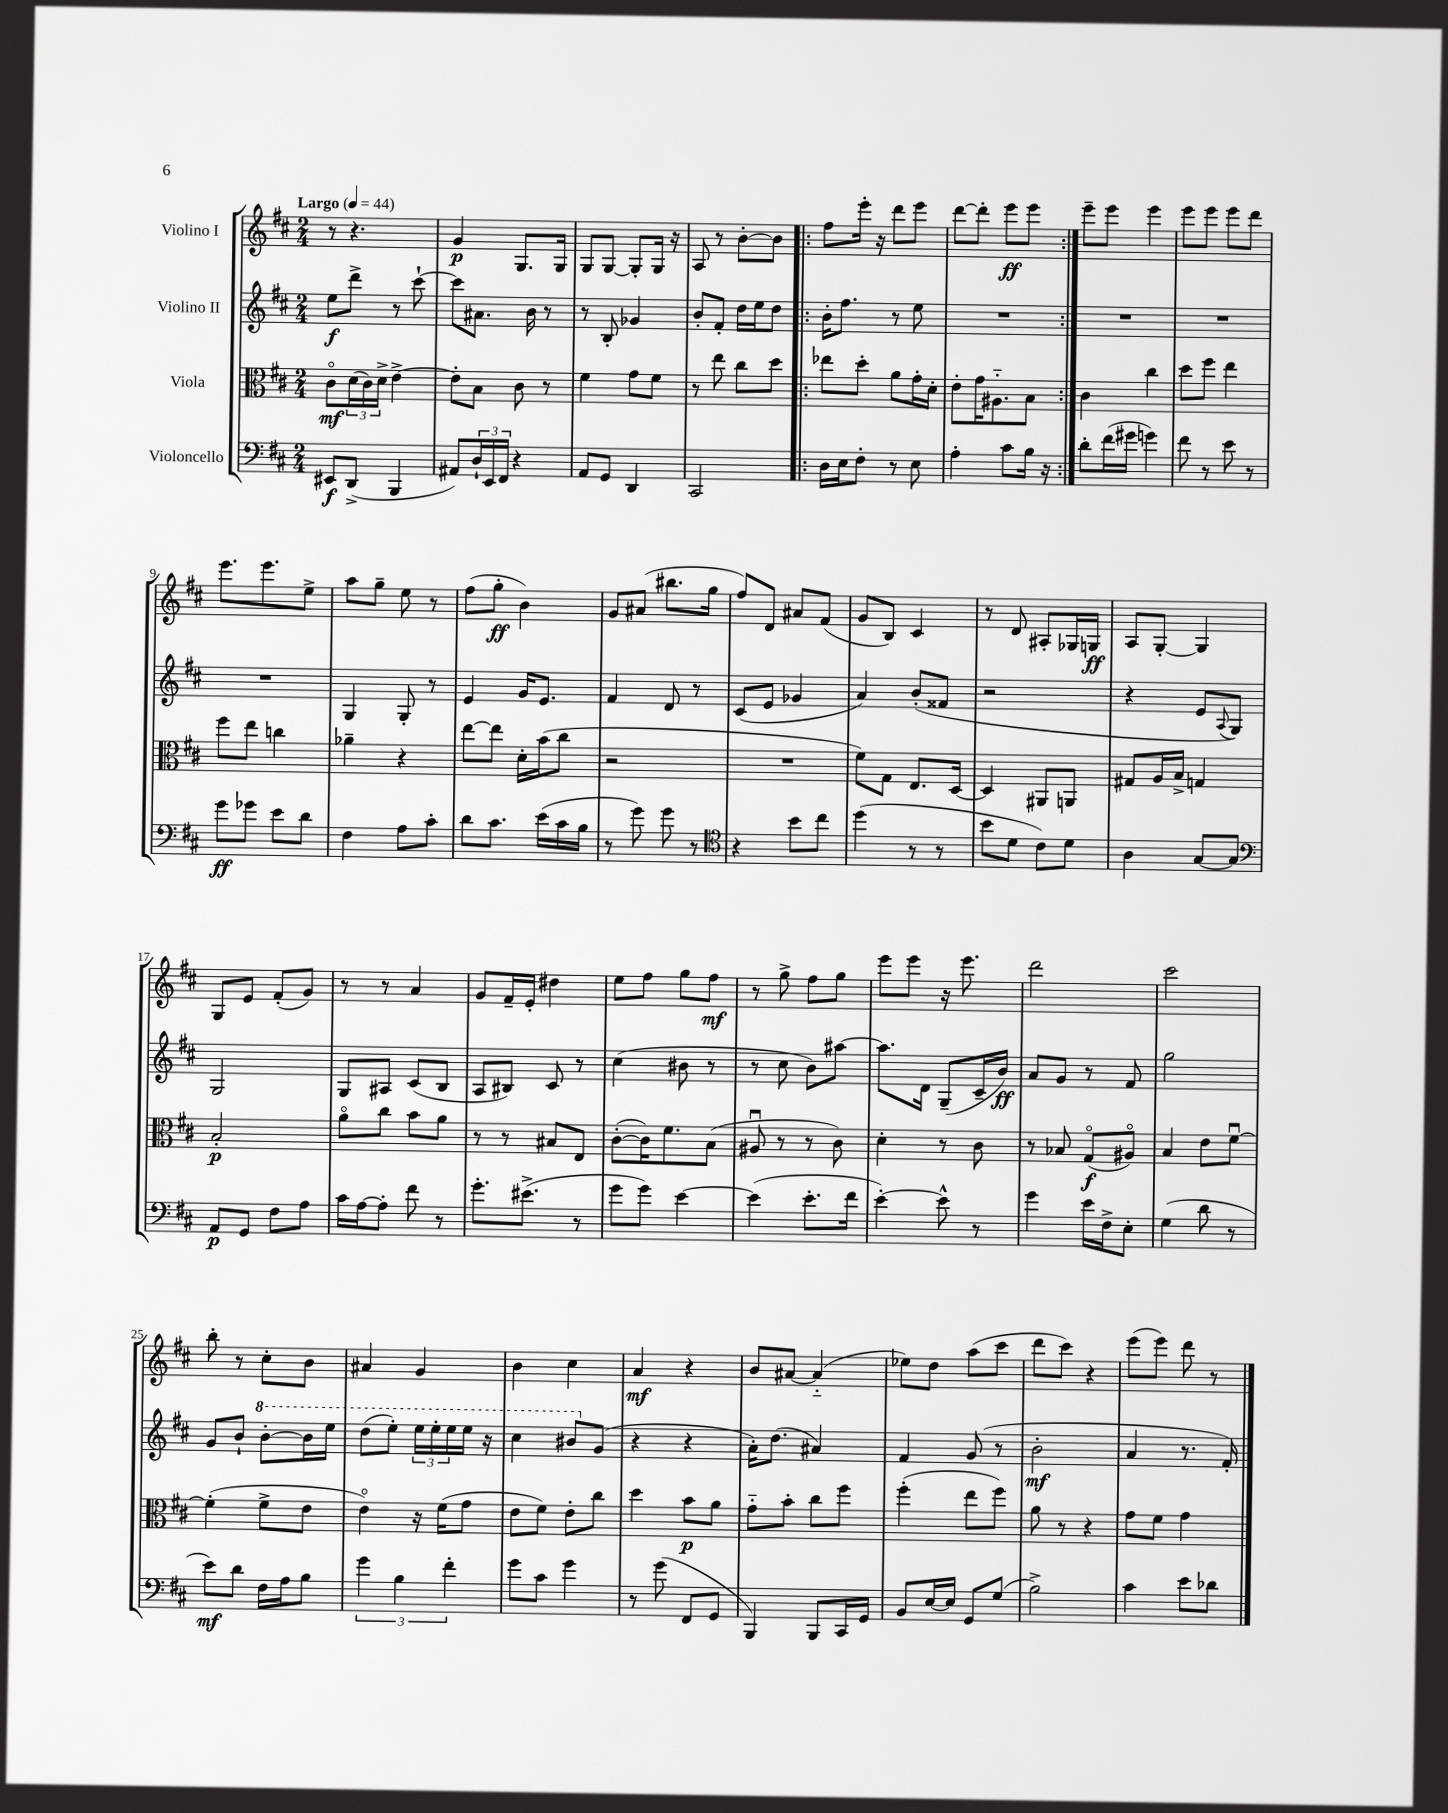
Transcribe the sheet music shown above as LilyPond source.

<<
\new StaffGroup <<
\new Staff = "s0" \with { instrumentName = "Violino I" } {
    \clef treble \key d \major \numericTimeSignature \time 2/4 \tempo "Largo" 4 = 44
    r8 r4. |
    g'4\p g8. g16 |
    g8 g8~ g8-. g16 r16 |
    a8 r8 b'8~-. b'8 |
    \repeat volta 2 { fis''8 e'''16-. r16 d'''8 e'''8 |
    d'''8~ d'''8-. e'''8\ff e'''8 | }
    e'''8-- e'''8 e'''4 |
    e'''8 e'''8 e'''8 d'''8 |
    e'''8. e'''8. e''8-> |
    a''8 g''8-- e''8 r8 |
    fis''8( g''8-.\ff b'4) |
    g'8 ais'8( bis''8. g''16 |
    fis''8) d'8 ais'8 fis'8( |
    g'8 b8) cis'4 |
    r8 d'8 ais8-. ges16 g16\ff |
    a8 g8~-. g4 |
    g8 e'8 fis'8-.( g'8) |
    r8 r8 a'4 |
    g'8 fis'16-- e'16-. dis''4 |
    e''8 fis''8 g''8 fis''8\mf |
    r8 g''8-> fis''8 g''8 |
    e'''8 e'''8 r16 e'''8. |
    d'''2 |
    cis'''2 |
    b''8-. r8 cis''8-. b'8 |
    ais'4 g'4 |
    b'4 cis''4 |
    a'4\mf r4 |
    b'8 ais'8~ ais'4-_( |
    ees''8) d''8 a''8( cis'''8 |
    d'''8 cis'''8) r4 |
    e'''8( e'''8) d'''8 r8 \bar "|." |
}
\new Staff = "s1" \with { instrumentName = "Violino II" } {
    \clef treble \key d \major \numericTimeSignature \time 2/4
    e''8\f d'''8-> r8 cis'''8~-! |
    cis'''8 ais'8. b'16 r8 |
    r8 b8-. ges'4 |
    b'8-. fis'8-. d''16 e''16 d''8 |
    \repeat volta 2 { b'16-. fis''8. r8 e''8 |
    R2 | }
    R2 |
    R2 |
    R2 |
    g4 g8-. r8 |
    e'4 g'16 e'8. |
    fis'4 d'8 r8 |
    cis'8( e'8 ges'4 |
    a'4) b'8-.( fisis'8 |
    r2 |
    r4 e'8 \appoggiatura { a8 } g8) |
    g2 |
    g8 ais8 cis'8( b8 |
    a8 bis8) cis'8 r8 |
    cis''4( bis'8 r8 |
    r8 cis''8 b'8) ais''8~ |
    ais''8. d'16 g8--( cis'16-- b'16\ff) |
    a'8 g'8 r8 fis'8 |
    g''2 |
    g'8 b'8-! \ottava #1 b''8~-. b''16 e'''16 |
    d'''8( e'''8-.) \tuplet 3/2 { e'''16 e'''16-. e'''16 } e'''16 r16 |
    cis'''4 bis''8 \ottava #0 g'8( |
    r4 r4 |
    a'16-.) d''8.( ais'4) |
    fis'4 g'8( r8 |
    b'2-.\mf |
    a'4 r8. fis'16-.) \bar "|." |
}
\new Staff = "s2" \with { instrumentName = "Viola" } {
    \clef alto \key d \major \numericTimeSignature \time 2/4
    cis'8\flageolet\mf \tuplet 3/2 { d'16( cis'16) d'16-> } e'4~-> |
    e'8-. b8 cis'8 r8 |
    fis'4 g'8 fis'8 |
    r8 e''8 cis''8 d''8 |
    \repeat volta 2 { ees''8 d''8-. a'8 g'16-. d'16-. |
    e'8-. g'16 ais8.-_ b8 | }
    cis'4 cis''4 |
    d''8 fis''8 e''4 |
    fis''8 e''8 c''4 |
    aes'4-- r4 |
    e''8~ e''8 d'16-. b'16( cis''8 |
    r2 |
    R2 |
    fis'8) g8 e8. d16~ |
    d4 ais,8 a,8 |
    gis8 a16 b16-> g4 |
    b2-.\p |
    a'8\flageolet cis''8 b'8 a'8 |
    r8 r8 bis8 e8 |
    cis'8~-.( cis'16) fis'8. b8( |
    ais8\downbow r8 r8 cis'8) |
    d'4-. r8 cis'8 |
    r8 bes8 g8\flageolet\f( ais8\flageolet) |
    b4 e'8 fis'8~\downbow |
    fis'4-.( fis'8-> e'8 |
    e'4\flageolet) r16 fis'16( g'8 |
    e'8 fis'8) e'8-. cis''8 |
    d''4 b'8\p a'8 |
    g'8-_ b'8-. cis''8 fis''8 |
    fis''4-.( e''8 fis''8) |
    a'8 r8 r4 |
    g'8 fis'8 g'4 \bar "|." |
}
\new Staff = "s3" \with { instrumentName = "Violoncello" } {
    \clef bass \key d \major \numericTimeSignature \time 2/4
    eis,8\f d,8->( b,,4 |
    ais,8) \tuplet 3/2 { d16-! e,16 fis,16 } r4 |
    a,8 g,8 d,4 |
    cis,2 |
    \repeat volta 2 { d16 e16 fis8-. r8 e8 |
    a4-. cis'8 b16 r16 | }
    d'8-. fis'16( gis'16 g'4) |
    fis'8 r8 e'8 r8 |
    g'8\ff ges'8 e'8 d'8 |
    fis4 a8 cis'8-. |
    d'8 cis'8. e'16( cis'16 b16 |
    r8 g'8) g'8 r8 |
    \clef tenor r4 b'8 cis''8 |
    d''4( r8 r8 |
    b'8 d'8 cis'8) d'8 |
    a4 g8~ g8 |
    \clef bass a,8\p g,8 fis8 a8 |
    cis'16 a16~ a8-. fis'8 r8 |
    g'8.-. eis'8.->( r8 |
    g'8 g'8) e'4~ |
    e'4( e'8.-. fis'16 |
    e'4~-.) e'8-^ r8 |
    g'4 e'16 fis16-> e8-. |
    g4( d'8 r8 |
    e'8\mf) d'8 fis16 a16 b8 |
    \tuplet 3/2 { g'4 b4 fis'4-. } |
    g'8 cis'8 g'4 |
    r8 g'8( fis,8 g,8 |
    b,,4) b,,8 cis,16 g,16 |
    b,8 e16~ e16 g,8 g8( |
    b2->) |
    cis'4 e'8 des'8 \bar "|." |
}
>>
>>
